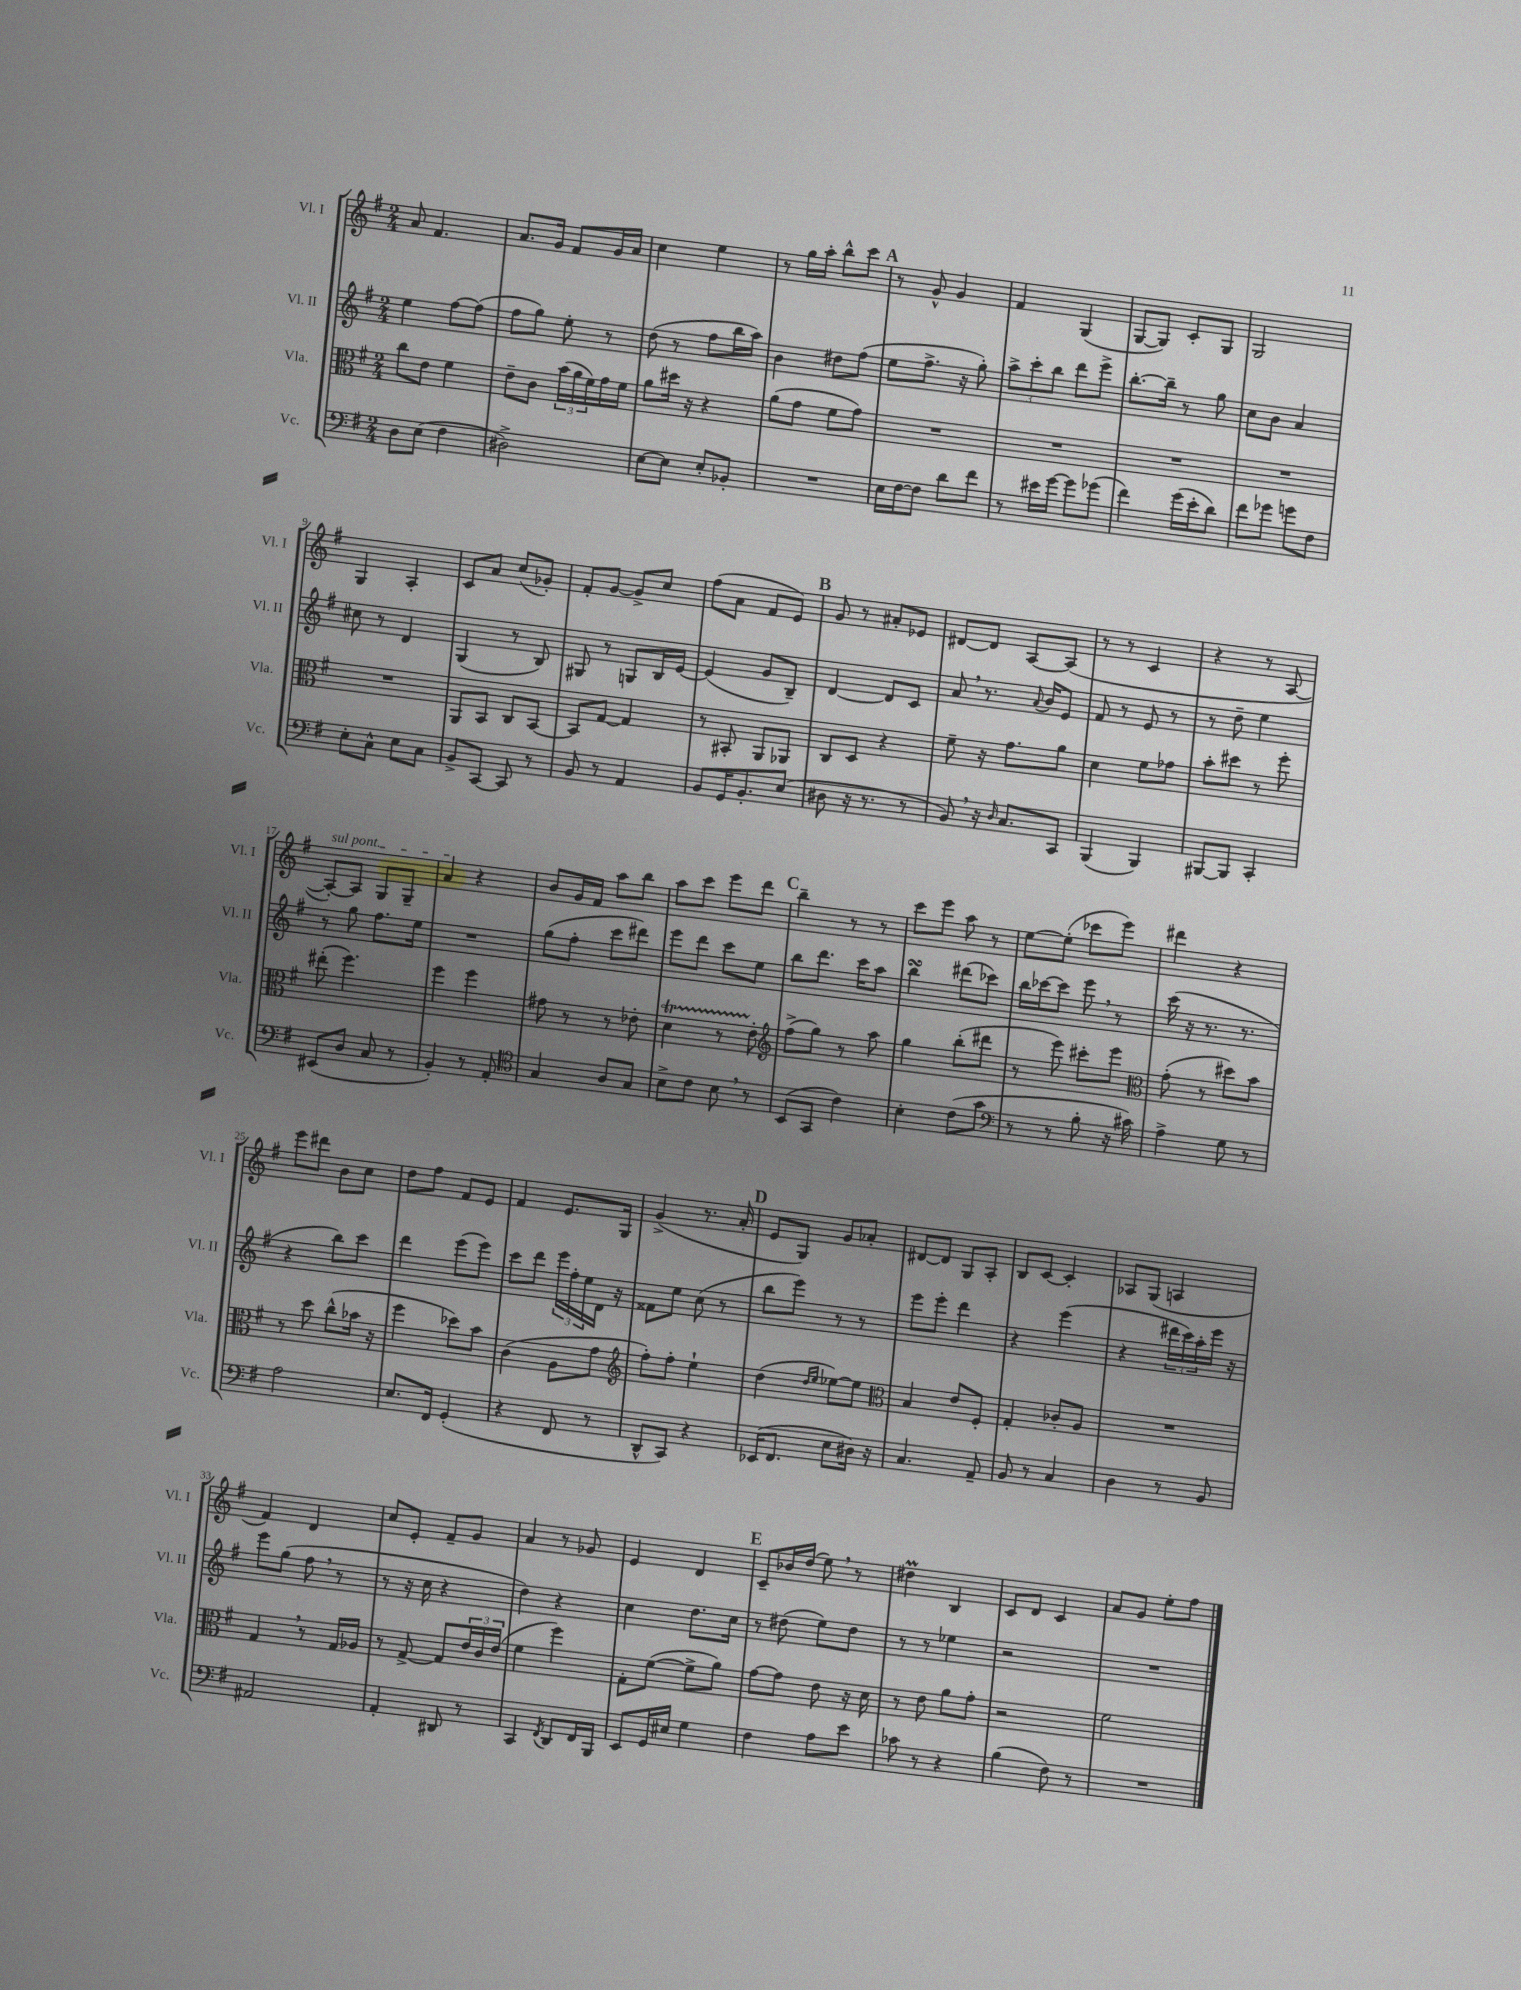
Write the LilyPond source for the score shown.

<<
\new StaffGroup <<
\new Staff = "s0" \with { instrumentName = "Vl. I" shortInstrumentName = "Vl. I" } {
    \clef treble \key g \major \numericTimeSignature \time 2/4
    a'8 fis'4. |
    a'8. g'16 fis'8 g'16 a'16 |
    c''4 e''4 |
    r8 g''16 a''16-. b''8-^ c'''8 |
    \mark \markup { \bold "A" } r8 g'8-^ g'4 |
    fis'4 g4( |
    g8~ g8) c'8-. g8 |
    g2 |
    g4 a4-. |
    c'8 a'8 c''8( ges'8-.) |
    fis'8-. g'8~ g'8-> c''8 |
    fis''8( a'8 fis'8 e'8) |
    \mark \markup { \bold "B" } g'8 r8 ais'8-. ees'8 |
    dis'8~ dis'8 a8~ a8( |
    r8 r8 c'4 |
    r4 r8 a8~ |
    \once \override TextSpanner.bound-details.left.text = \markup { \italic "sul pont." } a8~-.\startTextSpan) a8 g8 g8-- |
    a'4\stopTextSpan r4 |
    b'8 g'16 fis'16 a''8 b''8 |
    a''8 c'''8 e'''8 d'''8 |
    \mark \markup { \bold "C" } b''4-- r8 r8 |
    c'''8 e'''8 a''8 r8 |
    e''8~ e''8-.( ces'''8 e'''8) |
    dis'''4 r4 |
    e'''8 dis'''8 b'8 c''8 |
    d''8 fis''8 fis'8 e'8 |
    fis'4 e'8. g16 |
    g'4->( r8. a'16-. |
    \mark \markup { \bold "D" } e'8 g8) g'8 aes'8-. |
    dis'8~ dis'8 g8 a8-. |
    b8 c'8~ c'4-. |
    aes8 g8( a4 |
    fis'4) d'4 |
    c''8 e'8-. fis'8-- g'8 |
    a'4 r8 ges'8 |
    e'4 d'4 |
    \mark \markup { \bold "E" } c'8-- bes'16 d''16( e''8) \breathe r8 |
    dis''4\prall b4 |
    c'8 d'8 c'4 |
    a'8 g'8 e''8-. fis''8 \bar "|." |
}
\new Staff = "s1" \with { instrumentName = "Vl. II" shortInstrumentName = "Vl. II" } {
    \clef treble \key g \major \numericTimeSignature \time 2/4
    e''4 fis''8~ fis''8( |
    fis''8 g''8) e''8-. r8 |
    d''8( r8 fis''8 b''16 a''16) |
    b'4 dis''8 fis''8( |
    \mark \markup { \bold "A" } e''8 fis''8.-> r16 g''8-.) |
    \tuplet 3/2 { a''8-> c'''8-. b''8 } d'''8 e'''8-> |
    b''8.~-. b''16-- r8 g''8 |
    c''8 b'8 a'4 |
    cis''8 r8 d'4 |
    g4( r8 b8) |
    gis8 r8 g8 b16 e'16~ |
    e'4( g'8 b8--) |
    \mark \markup { \bold "B" } d'4~ d'8 c'8 |
    a'8 \breathe r8. \appoggiatura { a'8 } b'16 e'8 |
    fis'8 r8 e'8 r8 |
    r8 d''8-- e''4 |
    r8 g''8 fis''8. e''16 |
    R2 |
    g''8( fis''8-. c'''8 dis'''8) |
    e'''8 d'''8 c'''8 e''8 |
    \mark \markup { \bold "C" } b''8 d'''8. c'''16 a''8 |
    b''4\turn dis'''8( ces'''8) |
    b''16 ces'''16~ ces'''8 e'''8 \breathe r8 |
    c'''16( r16 r8. r8. |
    r4 b''8) c'''8 |
    d'''4 e'''8( e'''8) |
    c'''8 d'''8 \tuplet 3/2 { e'''16 fis''16-. e''16 } d'16 r16 |
    fisis'8 e''8 c''8( r8 |
    \mark \markup { \bold "D" } b''8 e'''8) r8 r8 |
    e'''8 e'''8-. d'''4 |
    r4 e'''4( |
    r4 \tuplet 3/2 { dis'''16 c'''16) a''16-. } e'''16 r16 |
    e'''8 g''8( fis''8 \breathe r8 |
    r8 r16 c''16 r4 |
    d''4) r4 |
    c''4 d''8. c''16 |
    \mark \markup { \bold "E" } r8 dis''8( e''8) dis''8 |
    r8 r8 ees''4 |
    r2 |
    R2 \bar "|." |
}
\new Staff = "s2" \with { instrumentName = "Vla." shortInstrumentName = "Vla." } {
    \clef alto \key g \major \numericTimeSignature \time 2/4
    c''8 e'8 fis'4 |
    e'8-- c'8 \tuplet 3/2 { b'16( a'16 fis'16) } g'16 fis'16 |
    a'8 dis''16 r16 r4 |
    a'8( g'8 fis'8 g'8) |
    \mark \markup { \bold "A" } R2 |
    R2 |
    R2 |
    R2 |
    R2 |
    a,8 b,8 c8 b,8~ |
    b,8 g8~ g4 |
    r8 bis,8-. a,8 aes,8 |
    \mark \markup { \bold "B" } c8 d8 r4 |
    fis'8-- r16 g'8. a'8 |
    d'4 fis'8 ges'8 |
    b'8-. dis''8 r8 fis''8-. |
    eis''8-.( fis''4.) |
    fis''4 fis''4 |
    gis'8 r8 r8 ees'8-. |
    d'4\startTrillSpan r8 e'8-.\stopTrillSpan |
    \mark \markup { \bold "C" } \clef treble fis''8->( g''8) r8 a''8 |
    g''4 b''8-.( dis'''8 |
    r8 e'''8) cis'''8-. e'''8 |
    \clef alto g'8-.( r8 dis''8) b'8 |
    r8 d''8 c''8-^( bes'16 r16 |
    fis''4 des''8) b'8 |
    c'4( a8 g'8 |
    \clef treble fis''8-.) fis''8-. e''4-! |
    \mark \markup { \bold "D" } d''4( \grace { d''16 e''16 } ees''8~) ees''8 |
    \clef alto b4 e'8 fis8-. |
    g4-. ces'8-. a8 |
    R2 |
    g4 \breathe r8 g16 aes16 |
    r8 g8~-> g8 \tuplet 3/2 { e'16 c'16 e'16( } |
    fis'4 fis''4) |
    g8-. fis'8~( fis'8-> a'8) |
    \mark \markup { \bold "E" } g'8~ g'8 e'8 r16 d'16 |
    r8 e'8 a'8 g'8-. |
    r2 |
    fis'2 \bar "|." |
}
\new Staff = "s3" \with { instrumentName = "Vc." shortInstrumentName = "Vc." } {
    \clef bass \key g \major \numericTimeSignature \time 2/4
    d8 e8( fis4 |
    dis2->) |
    e8~ e8 e8-. bes,8-. |
    R2 |
    \mark \markup { \bold "A" } e16 fis16~ fis8 d'8 fis'8 |
    r8 eis'16 g'16~ g'8 ges'8( |
    fis'4) g'16( e'16-. d'8) |
    fis'8 ges'8 g'8 fis8 |
    e8-. c8-^ e8 c8 |
    b,8-> c,8~ c,8 r8 |
    b,8 r8 a,4 |
    b,8 g,16 b,8.-. e8( |
    \mark \markup { \bold "B" } dis8 r16 r8. r8 |
    b,8) \breathe r16 \grace { d16 } c8. c,8 |
    b,,4( b,,4) |
    bis,,8~ bis,,8 c,4-. |
    eis,8( d8 c8 r8 |
    b,4-.) r8 a,8-. |
    \clef tenor g4 a8 g8 |
    b8-> c'8 b8 \breathe r8 |
    \mark \markup { \bold "C" } b,8( g,8 c'4) |
    b4-. c'8( g'8 |
    \clef bass r8 r8 b8-. r16 cis'16) |
    a4-> g8 r8 |
    a2 |
    e8. fis,16 g,4-.( |
    r4 fis,8 r8 |
    d,8-^ c,8) r4 |
    \mark \markup { \bold "D" } ees,16( fis,8. e8 dis16) r16 |
    c4. a,8-- |
    b,8 r8 c4 |
    d4 r8 b,8 |
    ais,2 |
    a,4-. dis,8 r8 |
    c,4 \acciaccatura { fis,8 } d,8 fis,16 b,,16 |
    e,8 g,16 eis16 g4 |
    \mark \markup { \bold "E" } fis4 a8 e'8 |
    ces'8 r8 r4 |
    b4( fis8) r8 |
    R2 \bar "|." |
}
>>
>>
